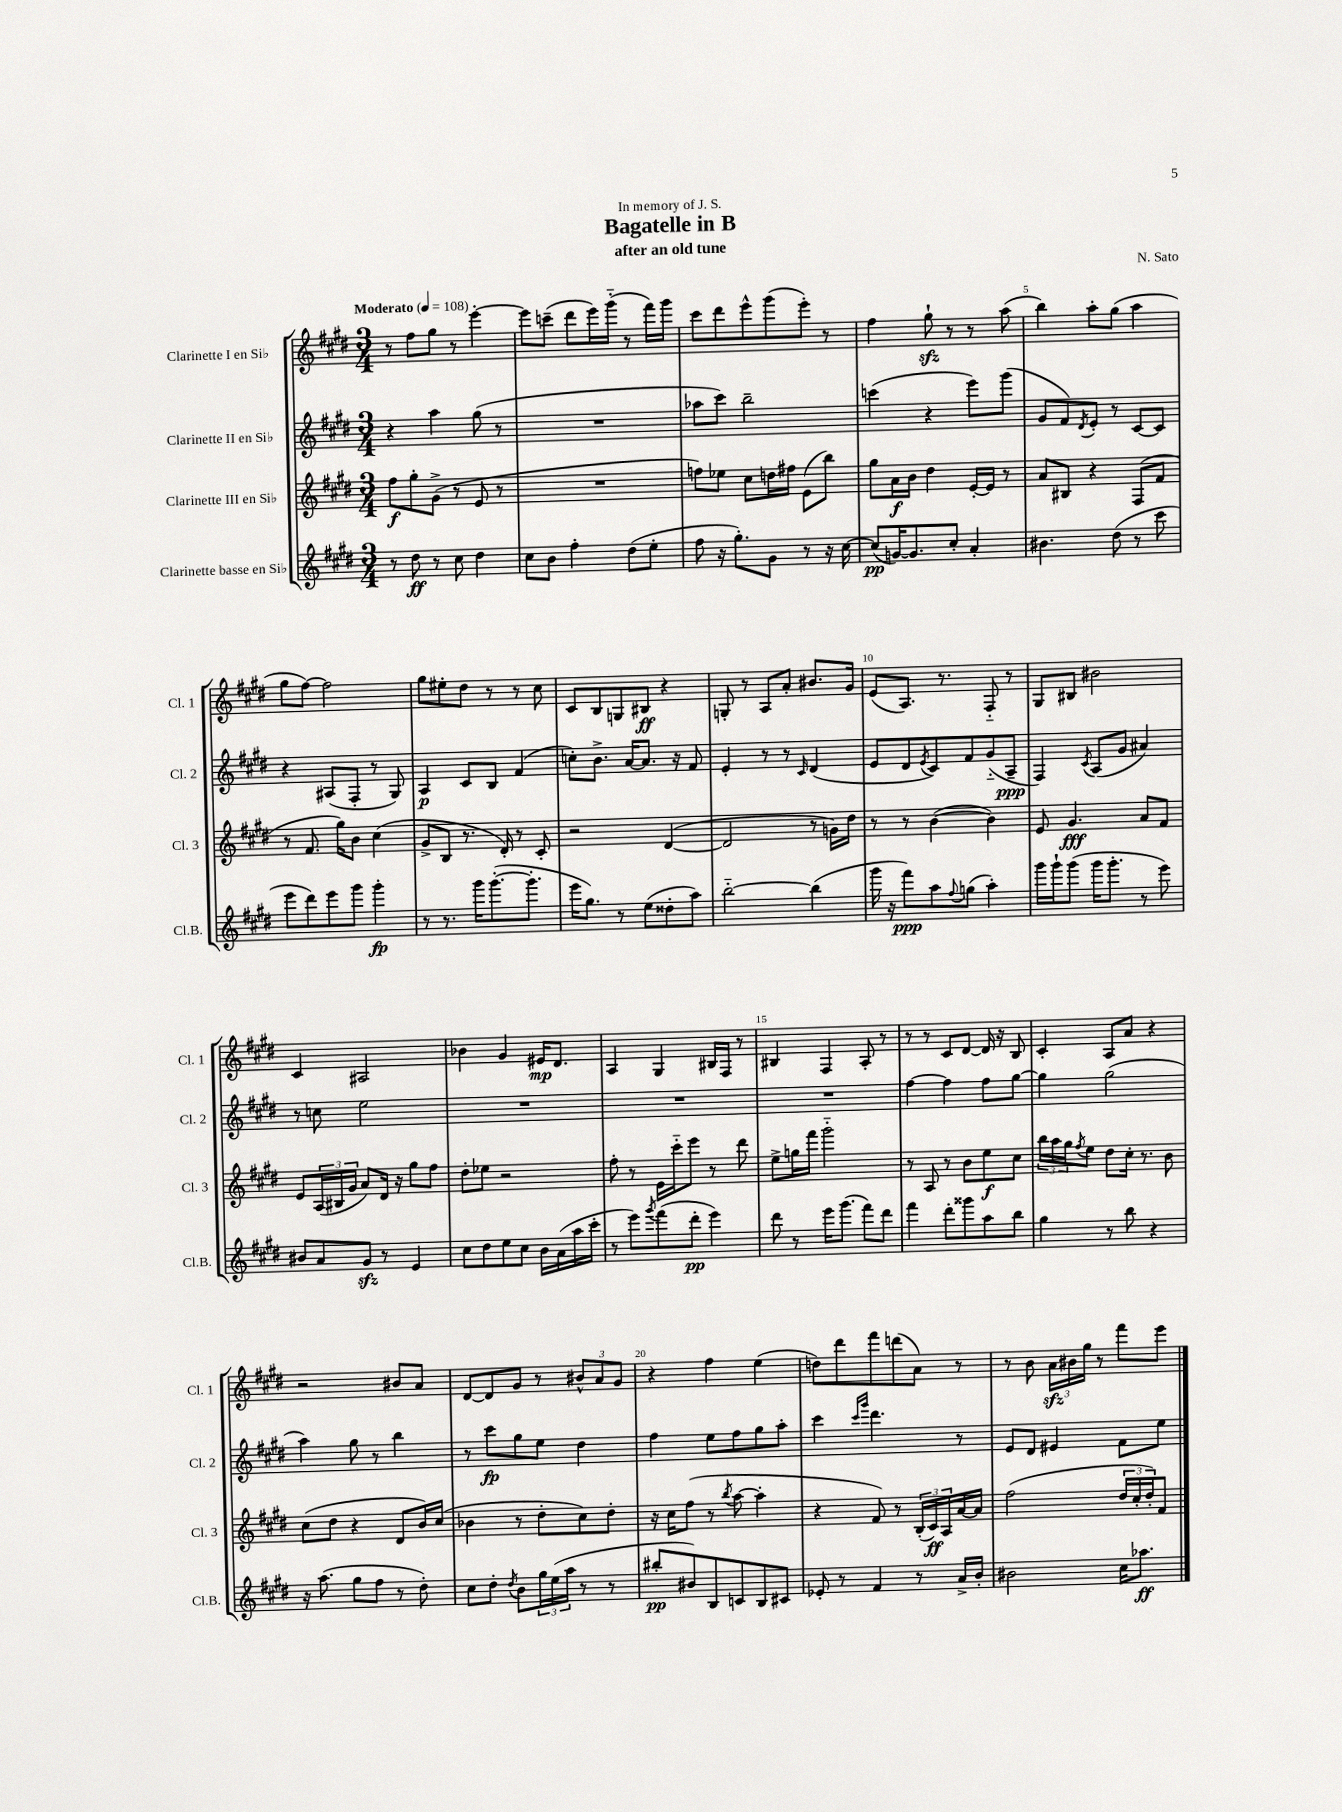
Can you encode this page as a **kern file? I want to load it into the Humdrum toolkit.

**kern	**kern	**kern	**kern
*staff4	*staff3	*staff2	*staff1
*clefG2	*clefG2	*clefG2	*clefG2
*k[f#c#g#d#]	*k[f#c#g#d#]	*k[f#c#g#d#]	*k[f#c#g#d#]
*M3/4	*M3/4	*M3/4	*M3/4
*MM108	*MM108	*MM108	*MM108
8r	8ff#\L	4r	8r
8dd#\	8gg#'\	.	8ff#\L
8r	(8g#^\J	4aa\	8gg#\J
8cc#\	8r	.	8r
4dd#\	8e/	(8gg#\	[4eee'\
.	8r	8r	.
=	=	=	=
8cc#\L	2.r	2.r	8eee\]L
8b\J	.	.	(8ccc~\J
4ff#'\	.	.	8ddd#\L
.	.	.	16eee\L)
.	.	.	(16ggg#'~\JJ
(8dd#\L	.	.	8r
8ee'\J	.	.	16fff#\LL)
.	.	.	16ggg#\JJ
=	=	=	=
8ff#\	8ff\L)	8aa-\L	8ccc#\L
16r	8ee-\J	8ccc#\J)	8ddd#\
8.gg#'\L)	.	.	.
.	8cc#\L	2bb~\	8eee^^\
8g#\J	16dd\L	.	(8ggg#\
.	16ff#\JJ	.	.
8r	(8e\L	.	8eee'\J)
16r	8bb\J)	.	8r
[16cc#\	.	.	.
=	=	=	=
(8cc#/]L	8gg#\L	(4ccc\	4ff#\
[16g/K)	16a\L	.	.
8.g/]	16b\JJ	.	.
.	4dd#\	4r	8gg#`\
8cc#'/J	.	.	8r
4a'/	[16e'/LL	8eee\L)	8r
.	16e/]JJ	.	.
.	8r	(8ggg#\J	(8aa\
=	=	=	=
4.b#\	8a/L	8g#/L	4bb\)
.	8B#/J	8f#/)	.
.	.	8qd#/	.
.	4r	8e'/J	8aa'\L
(8dd#\	.	8r	(8gg#\J
8r	(8F#/L	[8c#/L	4aa\
8ccc#\	8f#/J	8c#/]J	.
=	=	=	=
8eee\L	8r	4r	8gg#\L
8ddd#\)	8.f#/	.	[8ff#\J)
8eee\	.	(8A#/L	2ff#\]
.	16gg#\LK)	.	.
8ggg#\J	8b\J	8F#'/J	.
4ggg#'\	(4cc#\	8r	.
.	.	8G#/)	.
=	=	=	=
8r	8g#^/L	4A/	8gg#\L
8.r	8B/J	.	8ee#'\
.	8.r	8c#/L	8dd#\J
16ggg#\LK	.	.	.
([8.ggg#'\	.	8B/J	8r
.	16d#'/)	.	.
.	8r	(4f#/	8r
8.ggg#'\]J	.	.	.
.	8c#'/	.	8cc#\
=	=	=	=
16eee\LK	2r	8cc'\L)	8c#/L
8.gg#\J)	.	.	.
.	.	8.b^\J	8B/
8r	.	.	8G/
.	.	[16a/LK	.
(8ee\L	.	8.a/]J	8B#/J
8dd##'\	([4d#/	.	4r
.	.	16r	.
8aa\J)	.	8f#/	.
=	=	=	=
[2bb'~\	2d#/]	4e'/	8G'/
.	.	.	8r
.	.	8r	8A/L
.	.	8r	8a'/J
.	.	16qqc#/	.
(4bb\]	8r	(4d#/	8.b#/L
.	16g\LL)	.	.
.	16dd#\JJ	.	16g#/Jk
=	=	=	=
16ggg#\	8r	8e/L	(8e/L
16r	.	.	.
8fff#\L)	8r	8d#/	8.A/J)
.	.	8qe/	.
8aa\	([4b\	8c#/)	.
.	.	.	8.r
8qqff#/	.	.	.
(8gg\J	.	8f#/	.
4aa'\)	4b\])	(8g#'~/	8F#'~/
.	.	8A~/J	8r
=	=	=	=
16ggg#\LL	8e/	4F#/)	8G#/L
16ggg#`\J	.	.	.
(8ggg#\J	4.g#/	.	8B#/J
.	.	8qc#/	.
16ggg#\LK	.	(8A/L	2b#\
8.ggg#'\J	.	.	.
.	.	8g#/J	.
8r	8a/L	4a#/)	.
8eee\)	8f#/J	.	.
=	=	=	=
8b#/L	8e/L	8r	4c#/
8a/	(24A/L	8cc\	.
.	24B#/	.	.
.	24g#/JJ	.	.
8g#/J	8a/L)	2ee\	2A#/
8r	16d#/Jk	.	.
.	16r	.	.
4e/	8gg#\L	.	.
.	8ff#\J	.	.
=	=	=	=
8cc#\L	8dd#'\L	2.r	4b-\
8dd#\	8ee-\J	.	.
8ee\	2r	.	4g#/
8cc#\J	.	.	.
16b\LL	.	.	16e#/LK
(16a\	.	.	8.d#/J
16aa\	.	.	.
16ccc#'\JJ	.	.	.
=	=	=	=
8r	8ff#'\	2.r	4A/
8eee\L)	8r	.	.
8qggg#/	.	.	.
(8fff#\	16e\LL	.	4G#/
.	16ccc#'~\J	.	.
8ddd#'\J	8eee\J	.	.
4eee\)	8r	.	16B#/LL
.	.	.	16F#/JJ
.	8ddd#\	.	8r
=	=	=	=
8ddd#\	8ee^\L	2.r	4B#/
8r	16gg\L	.	.
.	16fff#\JJ	.	.
16eee\LK	2ggg#'~\	.	4F#/
(8.ggg#\J	.	.	.
8fff#\L)	.	.	8A'/
8ddd#\J	.	.	8r
=	=	=	=
4fff#\	8r	[4ff#\	8r
.	8A/	.	8r
8ddd#'\L	8r	4ff#\]	8c#/L
8ggg##\	8b\L	.	[8d#/J
8aa\	8ee\	8ff#\L	16d#/]
.	.	.	16r
8bb\J	8cc#\J	[8gg#\J	8B/
=	=	=	=
4gg#\	24bb\LL	4gg#\]	4c#'/
.	24aa\	.	.
.	24gg#\J	.	.
.	8qff#/	.	.
.	8ee\J	.	.
8r	8dd#\L	(2gg#\	8A/L
8bb\	16cc#'\Jk	.	8a/J
.	8.r	.	.
4r	.	.	4r
.	8b\	.	.
=	=	=	=
16r	(8cc#\L	4aa\)	2r
(8.aa\	.	.	.
.	8dd#\J	.	.
8gg#\L	4r	8gg#\	.
8ff#\J	.	8r	.
8r	8d#/L	4bb\	8b#/L
8dd#'\)	16b/L)	.	8a/J
.	(16cc#/JJ	.	.
=	=	=	=
8cc#\L	4b-\	8r	[8d#/L
8dd#'\J	.	8ccc#\L	8d#/]
8qdd#/	.	.	.
8b\L	8r	8gg#\	8g#/J
24gg#\L	8dd#'\L	8ee\J	8r
(24ee\	.	.	.
24aa\JJ	.	.	.
8r	8cc#\)	4dd#\	12b#^^/L
.	.	.	12a/
8r	8dd#'\J	.	.
.	.	.	12g#/J
=	=	=	=
8bb#'/L	16r	4ff#\	4r
.	16cc#\LK	.	.
8b#/)	(8ff#\J	.	.
8B/	8r	8ee\L	4ff#\
.	8qbb/	.	.
8c/	[8aa\	8ff#\	.
8B/	4aa'\]	8gg#\	(4ee\
8c#/J	.	8aa'\J	.
=	=	=	=
8e-'/	4r	4ccc#\	8dd\L)
8r	.	.	8ddd#\
.	.	16qqccc#/LL	.
.	.	16qqggg#/JJ	.
4f#/	8f#/)	4.ddd#\	8fff#\
.	8r	.	(8ddd\
8r	(24B'/LL	.	8a\J)
.	24c#/)	.	.
.	24A/	.	.
16a^/LL	[16a/	8r	8r
16b'/JJ	16a/]JJ	.	.
=	=	=	=
2b#\	(2ff#\	8e/L	8r
.	.	8d#/J	8b\
.	.	4e#/	24a\LL
.	.	.	24b#\
.	.	.	24gg#\JJ
.	.	.	8r
16cc#\LK	24dd#/LL	8f#\L	8fff#\L
.	24cc#'/	.	.
8.aa-\J	.	.	.
.	24dd#'/J)	.	.
.	8f#/J	8ee\J	8eee\J
==	==	==	==
*-	*-	*-	*-
